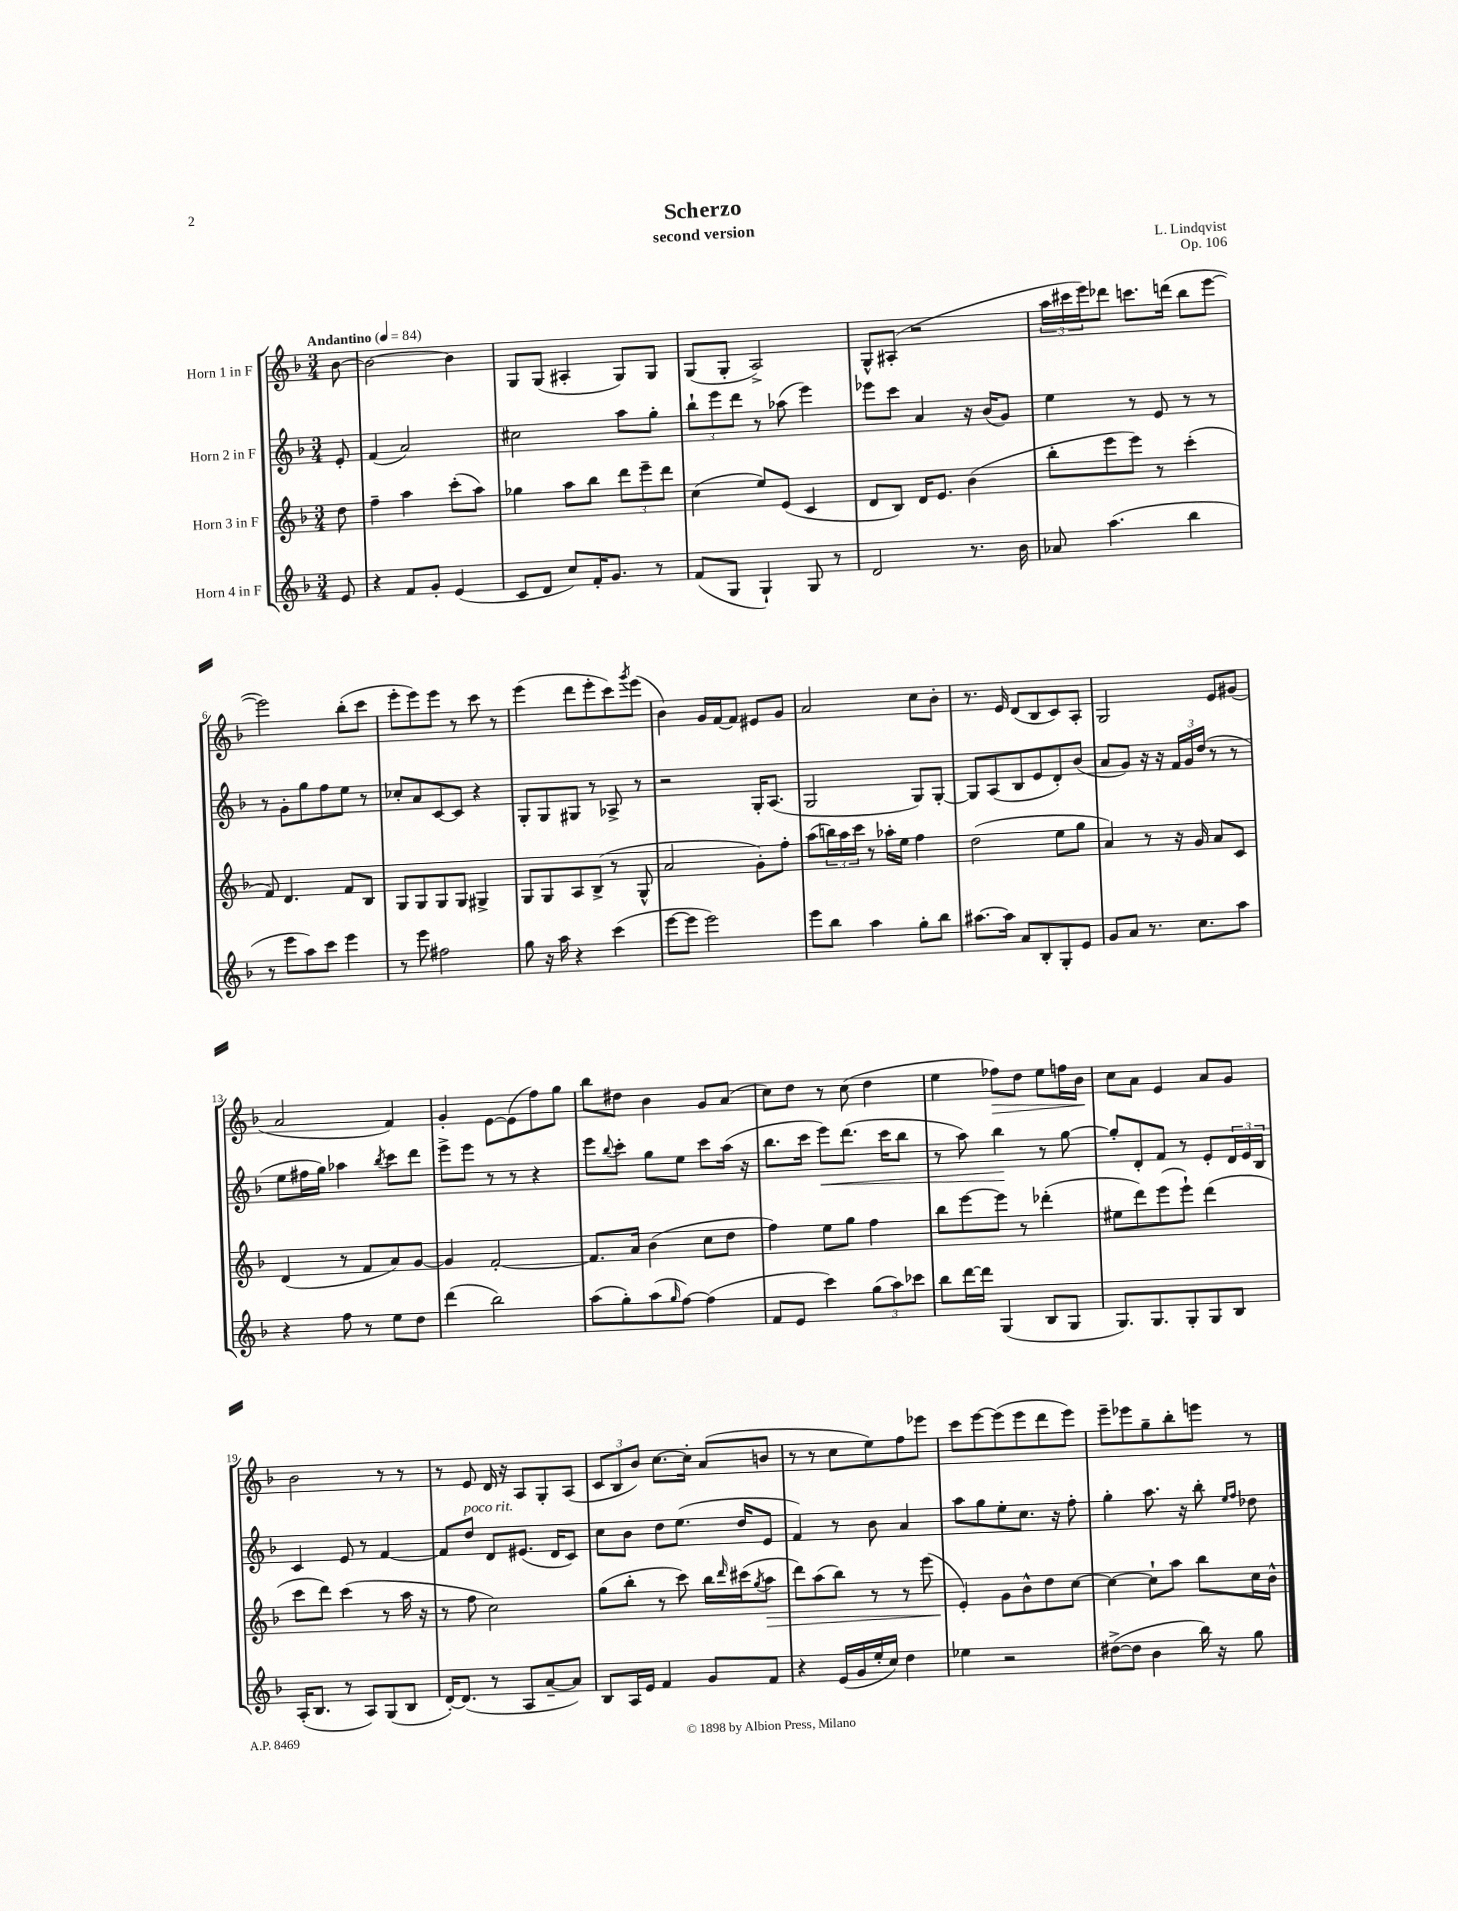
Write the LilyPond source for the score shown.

\header { title = "Scherzo" composer = "L. Lindqvist" subtitle = "second version" opus = "Op. 106" }
<<
\new StaffGroup <<
\new Staff = "s0" \with { instrumentName = "Horn 1 in F" } {
    \clef treble \key f \major \numericTimeSignature \time 3/4 \partial 8 \tempo "Andantino" 4 = 84
    bes'8~ |
    bes'2~ bes'4 |
    g8 g8( ais4-. g8) g8 |
    g8( g8-. a2->) |
    g8-^ ais8-.( r2 |
    \tuplet 3/2 { a''16 cis'''16 e'''16) } des'''8 c'''8. d'''16( bes''8 e'''8~ |
    e'''2) bes''8-.( c'''8 |
    e'''8-. e'''8) e'''8 r8 c'''8 r8 |
    e'''4( d'''8 e'''8-. c'''8) \acciaccatura { g'''8 } e'''8( |
    bes'4) g'16 f'16~ f'8 eis'8 g'8 |
    a'2 c''8 bes'8-. |
    r8. e'16 d'8( bes8 c'8) a8-. |
    g2 e'8 gis'8( |
    a'2 f'4) |
    g'4-. e'8~ e'8( f''8) g''8 |
    bes''8 dis''8 bes'4 g'8 a'8( |
    c''8) d''8 r8 c''8( d''4 |
    e''4 fes''8\>) d''8 e''8 f''16 bes'16\! |
    c''8 a'8 e'4 a'8 g'8 |
    bes'2 r8 r8 |
    r8 e'8 d'16 r16 a8 g8-. a8( |
    \tuplet 3/2 { c'8 bes8 bes'8) } c''8.~ c''16-. a'8( b'8 |
    r8 r8 c''8 e''8) f''8 ees'''8 |
    c'''8 e'''8~ e'''8( e'''8 d'''8 e'''8) |
    e'''8-- ees'''8 g''8-- bes''8-. e'''8 r8 \bar "|." |
}
\new Staff = "s1" \with { instrumentName = "Horn 2 in F" } {
    \clef treble \key f \major \numericTimeSignature \time 3/4 \partial 8
    e'8-. |
    f'4( a'2) |
    cis''2 a''8 g''8-. |
    \tuplet 3/2 { bes''8-! e'''8 d'''8 } r8 aes''8( e'''4) |
    ees'''8 c'''8 a'4 r16 bes'16( g'8) |
    e''4 r8 e'8 r8 r8 |
    r8 g'8-. g''8 f''8 e''8 r8 |
    ces''8-. a'8 c'8~ c'8 r4 |
    g8-. g8 gis8 r8 aes8-> r8 |
    r2 g16-. a8.( |
    g2 g8) g8~-. |
    g8 a8( bes8 e'8 d'8-.) bes'8( |
    a'8 g'8) r16 r16 \tuplet 3/2 { f'16 g'16 d''16( } r8 r8 |
    e''8 fis''16 g''16) aes''4 \acciaccatura { bes''8 } c'''8 d'''8 |
    e'''8-> e'''8 r8 r8 r4 |
    e'''8 \appoggiatura { bes''8 } c'''8-. g''8 e''8 c'''8 a''16( r16 |
    bes''8. c'''16 e'''8\<) d'''8.( c'''16 bes''8 |
    r8 a''8) bes''4\! r8 g''8~ |
    g''8-. d'8-. f'8 r8 e'8-. \tuplet 3/2 { d'16 e'16 bes16 } |
    c'4 e'8 r8 f'4~ |
    f'8 d''8^\markup { \italic "poco rit." } d'8 eis'8.( d'16 c'8) |
    c''8 bes'8 d''8 e''8.( d''16 e'8 |
    f'4) r8 bes'8 a'4 |
    a''8 g''8 e''8-. c''8. r16 f''8-. |
    g''4-. a''8. r16 bes''8-. \grace { e''16 f''16 } des''8 \bar "|." |
}
\new Staff = "s2" \with { instrumentName = "Horn 3 in F" } {
    \clef treble \key f \major \numericTimeSignature \time 3/4 \partial 8
    d''8 |
    f''4-- a''4 c'''8-.( a''8) |
    ges''4 a''8 bes''8 \tuplet 3/2 { d'''8 e'''8-- d'''8 } |
    c''4( e''8) e'8( c'4 |
    d'8 bes8) d'16 e'8. bes'4( |
    bes''8-. e'''8 e'''8) r8 c'''4-.( |
    f'8) d'4. f'8 bes8 |
    g8 g8 g8 g8 gis4-> |
    g8 g8 a8 bes8->( r8 g8-^ |
    a'2 g'8-.) f''8-. |
    a''8( \tuplet 3/2 { b''16) a''16 c'''16 } r8 aes''16-. e''16 f''4 |
    d''2( e''8 g''8 |
    a'4) r8 r16 g'16 a'8 c'8 |
    d'4( r8 f'8 a'8) g'8~ |
    g'4 f'2~-. |
    f'8. a'16 bes'4( c''8 d''8 |
    f''4) e''8 g''8 f''4 |
    bes''8 e'''8~ e'''8 r8 des'''4-.( |
    eis''8 d'''8) e'''8( e'''8-!) d'''4( |
    c'''8 d'''8) c'''4( r8 a''16 r16 |
    r8 f''8 c''2) |
    g''8( bes''8-. r8 c'''8) bes''16 \grace { d'''16 } cis'''16( \acciaccatura { g''8 } a''8\> |
    d'''8) a''8( bes''8) r8 r8 e'''8( |
    e'4-.\!) g'8 bes'8-^ d''8 c''8~ |
    c''4~ c''8-! a''8 bes''8 c''16 bes'16-^ \bar "|." |
}
\new Staff = "s3" \with { instrumentName = "Horn 4 in F" } {
    \clef treble \key f \major \numericTimeSignature \time 3/4 \partial 8
    e'8 |
    r4 f'8 g'8-. e'4( |
    c'8 d'8 c''8) f'16-. g'8. r8 |
    f'8( g8 g4-!) g8 r8 |
    d'2 r8. bes'16 |
    aes'8 a''4.( bes''4 |
    r8 e'''8 a''8) c'''8 e'''4 |
    r8 e'''8 fis''2 |
    g''8 r16 a''16 r4 c'''4( |
    e'''8~ e'''8 e'''2) |
    e'''8 bes''8 a''4 g''8-. bes''8 |
    ais''8.~ ais''16 a'8 bes8-. g8-. e'8 |
    g'8 a'8 r8. c''8. a''8 |
    r4 f''8 r8 e''8 d''8 |
    d'''4( bes''2) |
    a''8( g''8-.) a''8( \grace { g''16 } f''8~) f''4( |
    f'8 e'8 c'''4) \tuplet 3/2 { g''8( a''8) ces'''8 } |
    bes''8 d'''16~ d'''16 g4( bes8 g8 |
    g8.) g8. g8-. g8 bes8 |
    a16-.( bes8. r8 a8) g8( bes8 |
    d'16~-.) d'8.( r8 a8 a'8~-- a'8) |
    bes8 a16 e'16 f'4 g'8 f'8 |
    r4 e'16( g'16 e''16-. c''16) d''4 |
    ees''4 r2 |
    dis''8~->( dis''8 bes'4 bes''16) r16 g''8 \bar "|." |
}
>>
>>
